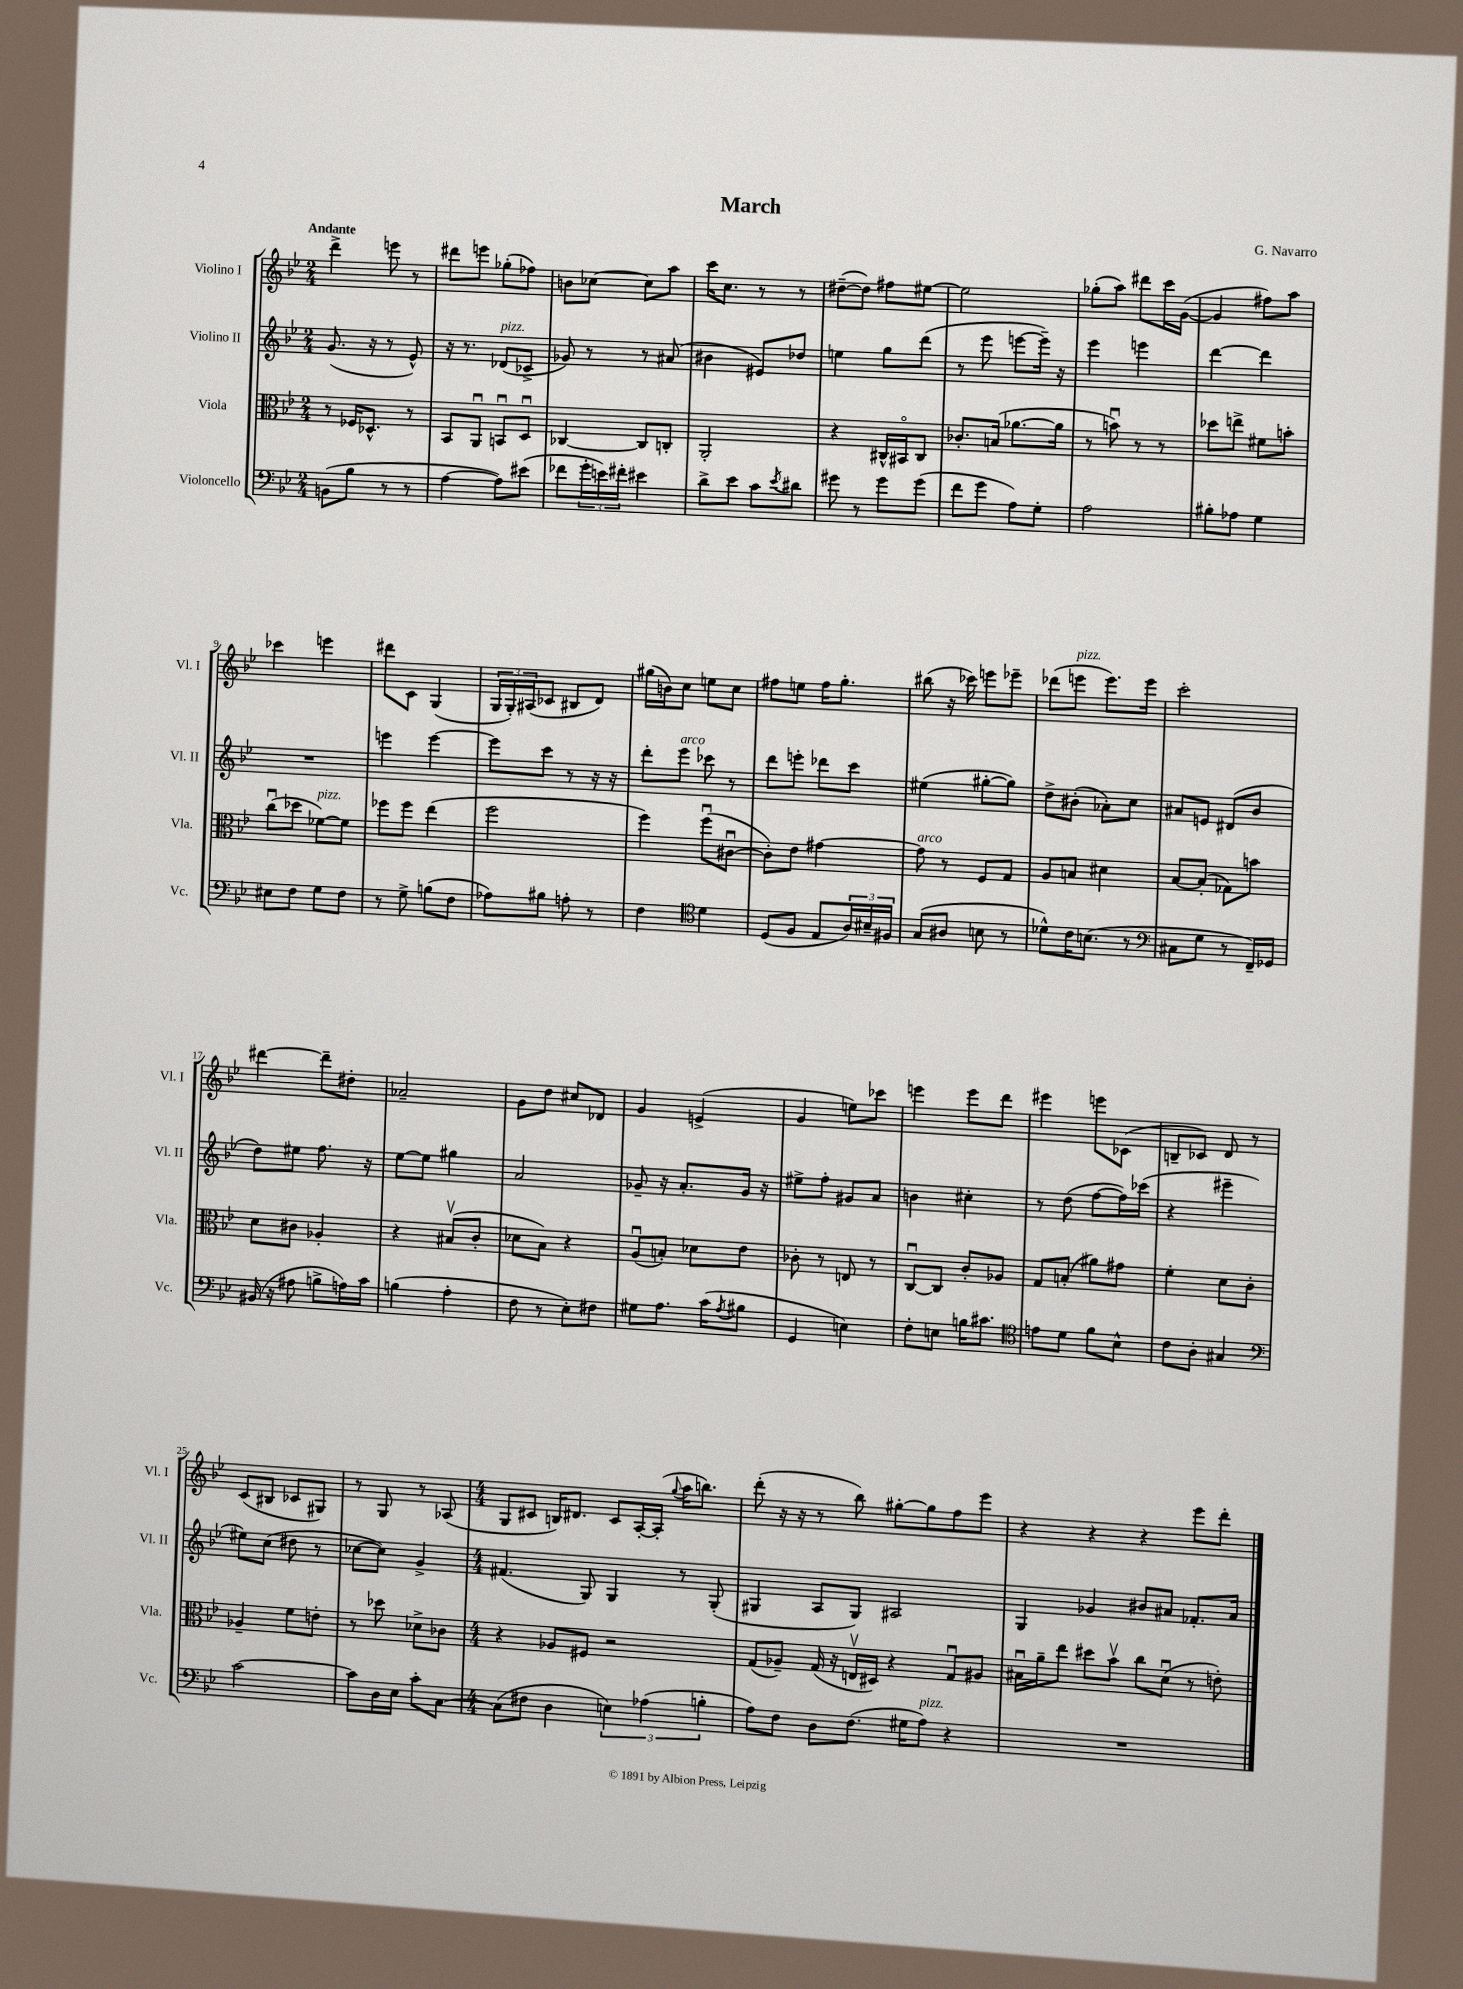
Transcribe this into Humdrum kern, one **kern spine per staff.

**kern	**kern	**kern	**kern
*part4	*part3	*part2	*part1
*staff4	*staff3	*staff2	*staff1
*I"Violoncello	*I"Viola	*I"Violino II	*I"Violino I
*I'Vc.	*I'Vla.	*I'Vl. II	*I'Vl. I
*clefF4	*clefC3	*clefG2	*clefG2
*k[b-e-]	*k[b-e-]	*k[b-e-]	*k[b-e-]
*M2/4	*M2/4	*M2/4	*M2/4
=1	=1	=1	=1
!	!	!	!LO:TX:a:B:t=Andante
(8BBn\L	8r	(8.g/	4ddd^\
8B-\J	16F-X/KL	.	.
.	8.D-X^^/J	16r	.
8r	.	8r	8eeen\
8r	8r	8e-^^/)	8r
=2	=2	=2	=2
[4A\	8BB-/L	16r	8ddd#X\L
.	.	8.r	.
.	8AAu/J	.	8eeen\J
!	!	!LO:TX:a:i:t=pizz.	!
8A\L])	8BBnu/L	(8d-X/L	(8gg-X'\L
(8e#X\J	8Du/J	8c-X^/J	8ff-X\J)
=3	=3	=3	=3
8f-X\L	[4C-X/	8g-X/)	8bn\L
24g'\L	.	8r	[8cc-X\J
24en\)	.	.	.
24f#X'\JJ	.	.	.
4e#X\	8C-/L]	8r	8cc-\L]
.	8Cn'/J	(8a#X/	8aa\J
=4	=4	=4	=4
8d^\L	2AA'/	4b#X\	16ccc\KL
.	.	.	8.cc\J
8e-\J	.	.	.
8c\L	.	8e#X/L)	8r
8qe-/	.	.	.
8d#X\J	.	8dd-X/J	8r
=5	=5	=5	=5
8g#X\	4r	4een\	([8dd#X~\L
8r	.	.	8dd#\J])
8g#\L	16C#X^^/LL	8gg\L	8ff#X\L
.	16BB#X/J	.	.
(8g#\J	8C#/J	(8ddd\J	[8ee#X\J
=6	=6	=6	=6
8f\L	8.c-X'/L	8r	2ee#\]
8g\J	.	8eee-\	.
.	(16Bn/Jk	.	.
8A\L)	[8.a-X\L	[8eeen\L	.
8G'\J	.	16eee~\Jk])	.
.	16a-\Jk]	16r	.
=7	=7	=7	=7
2A\	8r	4eee-\	(8gg-X'\L
.	8bnu\)	.	8aa\J)
.	8r	4eeen\	8ddd#X\L
.	8r	.	16ccc\L
.	.	.	([16g\JJ
=8	=8	=8	=8
8B#X'\L	8dd-X\L	[4ddd\	4g/]
8A-X\J	8een^\J	.	.
4G\	8f#X\L	4ddd\]	8ff#X\L)
.	8bn'\J	.	8aa\J
!!LO:LB:g=z
=9	=9	=9	=9
8E#X\L	(8ccu\L	2r	4ccc-X\
8F\J	8dd-X\J	.	.
!	!LO:TX:a:i:t=pizz.	!	!
8G\L	[8f-X\L)	.	4eeen\
8F\J	8f-\J]	.	.
=10	=10	=10	=10
8r	8ff-X\L	4eeen\	8ddd#X\L
8G^\	8ff-\J	.	8c\J
(8Bn\L	(4ee-\	[4eee\	(4G/
8F\J	.	.	.
=11	=11	=11	=11
8A-X\L)	2ff\	8eee\L]	24G/LL
.	.	.	24G'/)
.	.	.	(24A#X/J
8B#X\J	.	8ccc\J	8c-X/J
8An'\	.	8r	8B#X/L
8r	.	16r	8d/J)
.	.	16r	.
=12	=12	=12	=12
4F\	4ff\)	8ddd'\L	(16gg#X\LL
.	.	.	16bn\J)
!	!	!LO:TX:a:i:t=arco	!
.	.	8eee-\J	8cc\J
*clefC4	*	*	*
4d\	(8ffu\L	8ccc-X\	8een\L
.	[8c#Xu\J	8r	8cc\J
=13	=13	=13	=13
(8D/L	8c#'\L])	8ddd\L	8ff#X\L
8F/J	8e-\J	8eeen'\J	8een\J
8E-/L	[4g#X\	8ddd-X\L	16ff#\KL
.	.	.	8.gg'\J
24A/L)	.	8ccc\J	.
24B#X~/	.	.	.
24F#X/JJ	.	.	.
=14	=14	=14	=14
!	!LO:TX:a:i:t=arco	!	!
(8G/L	8g#\]	(4ee#X\	(8bb#X\
8A#X/J	8r	.	16r
.	.	.	16ccc-X\)
8Bn\	8F/L	[8gg#X'\L	8eeen\L
8r	8G/J	8gg#\J])	8eee-X~\J
=15	=15	=15	=15
8d-X^^\L)	8A/L	8dd^\L	(8ddd-X\L
!	!	!	!LO:TX:a:i:t=pizz.
16c\K	8Bn/J	(8b#X'\J	8eeen\J
(8.Bn\J	.	.	.
.	4d#X\	8a-X'\L)	8.eee\L)
8r	.	8cc\J	.
.	.	.	16eee\Jk
=16	=16	=16	=16
*clefF4	*	*	*
8C#X\L	[8B-/L	8a#X/L	2ccc'\
8G\J	(8B-'/J]	8en/J	.
8r	8G-X\L)	(8d#X/L	.
16FF~/LL)	8bn\J	8b-/J	.
16GG-X/JJ	.	.	.
!!LO:LB:g=z
=17	=17	=17	=17
(16BB#X/	8d\L	8dd\L)	[4ddd#X\
16r	.	.	.
8A#X\	8c#X\J	8ee#X\J	.
8Bn^\L	4A-X'/	8.ff\	8ddd#~\L]
16An\L)	.	.	8dd#X'\J
16c\JJ	.	16r	.
=18	=18	=18	=18
(4Bn\	4r	[8ee-\L	2a-X~/
.	.	8ee-\J]	.
4A'\	(8B#Xv/L	4gg#X\	.
.	8c'/J	.	.
=19	=19	=19	=19
8F\	8d-X\L	2a/	8g\L
8r	8B-\J)	.	8dd\J
8E-'\L)	4r	.	8cc#X/L
8F#X\J	.	.	8d-X/J
=20	=20	=20	=20
8G#X\L	(8Au/L	8g-X~/	4g/
8.A\J	8Bn'/J)	16r	.
.	.	8.a'/L	.
.	8d-X\L	.	(4en^/
(16c\KL	.	.	.
8qA/	.	.	.
8B#X\J	8e-\J	16g-/Jk	.
.	.	16r	.
=21	=21	=21	=21
4GG/	8c-X'\	8ee#X^\L	4g/
.	8r	8ff'\J	.
4En\)	8En/	8g#X/L	8een\L)
.	8r	8a/J	8ccc-X\J
=22	=22	=22	=22
8F'\L	[8Cu/L	4bn\	4eeen\
8En\J	8C/J]	.	.
16Bn\KL	8c'/L	4cc#X'\	8eee\L
8.c#X\J	.	.	.
.	8A-X/J	.	8ddd\J
=23	=23	=23	=23
*clefC4	*	*	*
8en\L	8G/L	8r	4eee#X\
8d\J	(8Bn'/J	(8dd\	.
8f\L	8a#X\L)	[8ff\L	8eeen\L
8B-^^\J	8g#X\J	16ff\L])	(8c-X\J
.	.	(16ccc-X\JJ	.
=24	=24	=24	=24
8c\L	4f'\	4r	8Bn~/L
8A'\J	.	.	8c-X/J)
4G#X/	8d\L	4eee#X~\	8d/
.	8c'\J	.	8r
!!LO:LB:g=z
=25	=25	=25	=25
*clefF4	*	*	*
[2c\	4A-X~/	8ee#X\L)	(8c/L
.	.	(8cc\J	8B#X/J
.	8f\L	8dd#X\	8c-X/L
.	8en'\J	8r	8G#X/J)
=26	=26	=26	=26
8c\L]	8r	[8cc-X\L	8r
16D\L	8dd-X\	8cc-\J])	8G/
16E-\JJ	.	.	.
8c'\L	8d-X^\L	4g^/	8r
[8C\J	8c-X\J	.	(8A-X/
=27	=27	=27	=27
*M4/4	*M4/4	*M4/4	*M4/4
(8C\L]	4r	(4.f#X/	8G/L
8F#X\J	.	.	8c#X/J
4D\	8A-X/L	.	16Bn/KL)
.	.	.	8.d#X/J
.	8F#X/J	8G/)	.
6En\)	2r	4G/	8c#/L
.	.	.	[16A'/L
(6A-X\	.	.	.
.	.	.	(16A'/JJ]
.	.	.	8qqgg/
.	.	8r	16aa\KL
.	.	.	8.bbn\J)
6Bn'\	.	.	.
.	.	(8G'/	.
=28	=28	=28	=28
8A\L)	(8G/L	4G#X/	(8ddd'\
8F\J	8A-X~/J)	.	16r
.	.	.	16r
8D\L	(16G/	8A/L	8r
.	16r	.	.
(8.F\J	16Env/LL	8G#/J)	8bb-\)
.	16D#X/JJ)	.	.
.	4r	2A#X/	[8gg#X'\L
16G#X\KL	.	.	.
!LO:TX:a:i:t=pizz.	!	!	!
8A\J)	.	.	8gg#\]
4r	8Gu/L	.	8ff\
.	8A#X/J	.	8eee-\J
=29	=29	=29	=29
1r	16B#Xu\LL	4G/	4r
.	16a~\J	.	.
.	8ee-\J	.	.
.	8dd#X\L	4g-X/	4r
.	8b-v\J	.	.
.	8cc\L	8b#X/L	4r
.	(8du\J	8a#X/J	.
.	8r	8.f-X'/L	8eee-\L
.	8en'\)	.	8ddd'\J
.	.	16a#/Jk	.
==	==	==	==
*-	*-	*-	*-
